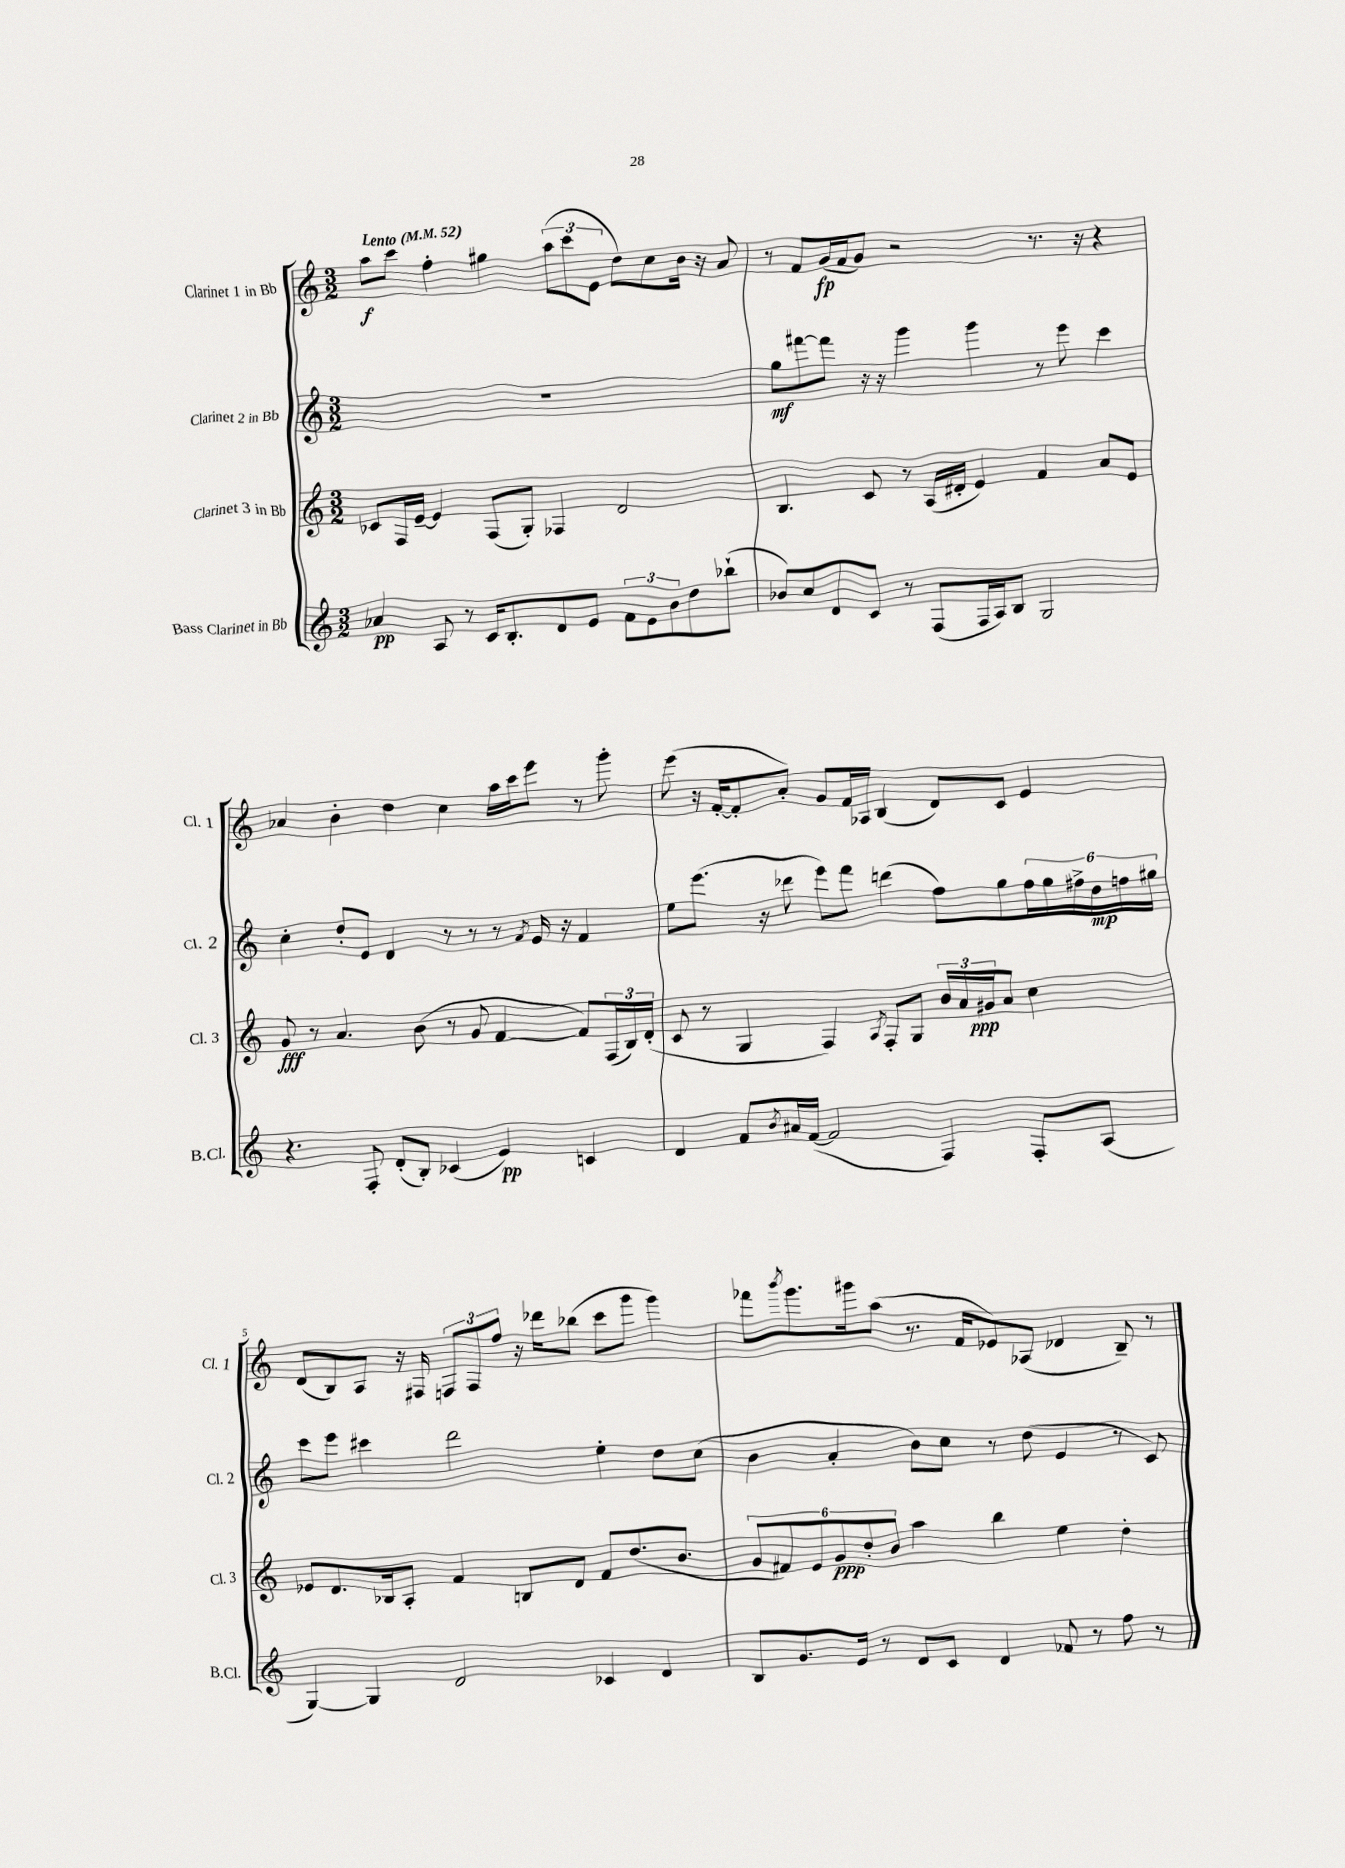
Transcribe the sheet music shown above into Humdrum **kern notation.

**kern	**dynam	**kern	**dynam	**kern	**dynam	**kern	**dynam
*part4	*part4	*part3	*part3	*part2	*part2	*part1	*part1
*staff4	*staff4	*staff3	*staff3	*staff2	*staff2	*staff1	*staff1
*I"Bass Clarinet in Bb	*	*I"Clarinet 3 in Bb	*	*I"Clarinet 2 in Bb	*	*I"Clarinet 1 in Bb	*
*I'B.Cl.	*	*I'Cl. 3	*	*I'Cl. 2	*	*I'Cl. 1	*
*clefG2	*	*clefG2	*	*clefG2	*	*clefG2	*
*k[]	*	*k[]	*	*k[]	*	*k[]	*
*M3/2	*	*M3/2	*	*M3/2	*	*M3/2	*
*MM52	*	*MM52	*	*MM52	*	*MM52	*
=1	=1	=1	=1	=1	=1	=1	=1
!	!	!	!	!	!	!LO:TX:a:B:t=Lento	!
4a-X/	pp	8c-X/L	.	1.r	.	8aa\L	f
.	.	16F/L	.	.	.	8ccc\J	.
.	.	[16e~/JJ	.	.	.	.	.
8A/	.	4e/]	.	.	.	4ff'\	.
8r	.	.	.	.	.	.	.
16c/KL	.	(8F/L	.	.	.	4gg#X\	.
8.B'/	.	.	.	.	.	.	.
.	.	8G'/J)	.	.	.	.	.
8d/	.	4F-X/	.	.	.	(12aa\L	.
.	.	.	.	.	.	12ccc\	.
8e/J	.	.	.	.	.	.	.
.	.	.	.	.	.	12e\J	.
12f\L	.	2d/	.	.	.	8dd\L)	.
12e\	.	.	.	.	.	.	.
.	.	.	.	.	.	8cc\	.
12b\	.	.	.	.	.	.	.
8dd\	.	.	.	.	.	16b\Jk	.
.	.	.	.	.	.	16r	.
(8bb-X`\J	.	.	.	.	.	8a/	.
=2	=2	=2	=2	=2	=2	=2	=2
8b-X/L)	.	4.B/	.	8gg\L	mf	8r	.
8cc/	.	.	.	[8fff#X\	.	8f/L	.
8d/	.	.	.	8fff#\J]	.	(16g/L	fp
.	.	.	.	.	.	16f/J	.
8c/J	.	8c/	.	16r	.	8g/J)	.
.	.	.	.	16r	.	.	.
8r	.	8r	.	4ggg\	.	2r	.
(8F/L	.	(16A/LL	.	.	.	.	.
.	.	16d#X'/JJ	.	.	.	.	.
16F/L	.	4e/)	.	4ggg\	.	.	.
16A/J)	.	.	.	.	.	.	.
8B/J	.	.	.	.	.	.	.
2G/	.	4f/	.	8r	.	8.r	.
.	.	.	.	8eee\	.	.	.
.	.	.	.	.	.	16r	.
.	.	8a/L	.	4ccc\	.	4r	.
.	.	8e/J	.	.	.	.	.
!!LO:LB:g=z
=3	=3	=3	=3	=3	=3	=3	=3
4.r	.	8g/	fff	4cc'\	.	4a-X/	.
.	.	8r	.	.	.	.	.
.	.	4.a/	.	8dd'/L	.	4b'\	.
8F'/	.	.	.	8e/J	.	.	.
(8d'/L	.	.	.	4d/	.	4dd\	.
8B'/J)	.	(8b\	.	.	.	.	.
(4c-X/	.	8r	.	8r	.	4cc\	.
.	.	8g/	.	8r	.	.	.
4e/)	pp	[4f/	.	8r	.	16aa\LL	.
.	.	.	.	.	.	16ccc\J	.
.	.	.	.	8qf/	.	.	.
.	.	.	.	16e/	.	8eee\J	.
.	.	.	.	16r	.	.	.
4cn/	.	8f/L])	.	4f/	.	8r	.
.	.	(24F/L	.	.	.	8ggg'\	.
.	.	24B/)	.	.	.	.	.
.	.	(24d'/JJ	.	.	.	.	.
=4	=4	=4	=4	=4	=4	=4	=4
4d/	.	8c/	.	8ee\L	.	(8eee\	.
.	.	8r	.	(8.eee\J	.	16r	.
.	.	.	.	.	.	[16f'/KL	.
8f/L	.	4G/	.	.	.	8f'/]	.
.	.	.	.	16r	.	.	.
8qb/	.	.	.	.	.	.	.
16a#X/L	.	.	.	8ddd-X\	.	8a'/J)	.
([16f/JJ	.	.	.	.	.	.	.
2f/]	.	4F/)	.	8eee\L)	.	8g/L	.
.	.	.	.	8fff\J	.	16f/L	.
.	.	.	.	.	.	16A-X/JJ	.
.	.	8qA/	.	.	.	.	.
.	.	8F'/L	.	(4dddn\	.	(4B/	.
.	.	8G/J	.	.	.	.	.
4F/)	.	24b/LL	.	8ff\L)	.	8d/L)	.
.	.	24a/	.	.	.	.	.
.	.	24g#X/J	ppp	.	.	.	.
.	.	8a/J	.	8gg\	.	8c/J	.
8F'/L	.	4cc\	.	24ff\L	.	4e/	.
.	.	.	.	24gg\	.	.	.
.	.	.	.	24ff#X^\	.	.	.
(8A/J	.	.	.	24dd\	mp	.	.
.	.	.	.	24ffn\	.	.	.
.	.	.	.	24gg#X\JJ	.	.	.
!!LO:LB:g=z
=5	=5	=5	=5	=5	=5	=5	=5
[4G/)	.	8e-X/L	.	8ccc\L	.	(8d/L	.
.	.	8.d/	.	8eee\J	.	8B/)	.
4G/]	.	.	.	4ccc#X\	.	8A/J	.
.	.	16B-X/k	.	.	.	.	.
.	.	8A'/J	.	.	.	16r	.
.	.	.	.	.	.	16F#X/	.
2d/	.	4f/	.	2ddd\	.	12Fn/L	.
.	.	.	.	.	.	12F/	.
.	.	.	.	.	.	12ff/J	.
.	.	8Bn/L	.	.	.	16r	.
.	.	.	.	.	.	16ddd-X\KL	.
.	.	8d/J	.	.	.	(8bb-X\J	.
4c-X/	.	8f/L	.	4ee'\	.	8ccc\L	.
.	.	(8.dd/	.	.	.	8ggg\J	.
4d/	.	.	.	8dd\L	.	4ggg\)	.
.	.	8.b/J	.	.	.	.	.
.	.	.	.	(8cc\J	.	.	.
=6	=6	=6	=6	=6	=6	=6	=6
8B/L	.	12g/L	.	4b\	.	8fff-X\L	.
.	.	12f#X/)	.	.	.	.	.
.	.	.	.	.	.	8qbbb/	.
8.g/	.	.	.	.	.	8.ggg\	.
.	.	12e/	.	.	.	.	.
.	.	12g/	ppp	4a'/	.	.	.
16e/Jk	.	.	.	.	.	16ggg#X\k	.
.	.	12dd'/	.	.	.	.	.
8r	.	.	.	.	.	(8aa\J	.
.	.	12b/J	.	.	.	.	.
8d/L	.	4aa\	.	8b\L)	.	8.r	.
8c/J	.	.	.	8cc\J	.	.	.
.	.	.	.	.	.	16f/KL	.
4d/	.	4bb\	.	8r	.	8e-X/)	.
.	.	.	.	(8dd\	.	(8A-X/J	.
8f-X/	.	4ee\	.	4e/	.	4d-X/	.
8r	.	.	.	.	.	.	.
8ff\	.	4dd'\	.	8r	.	8B~/)	.
8r	.	.	.	8c/)	.	8r	.
==	==	==	==	==	==	==	==
*-	*-	*-	*-	*-	*-	*-	*-
